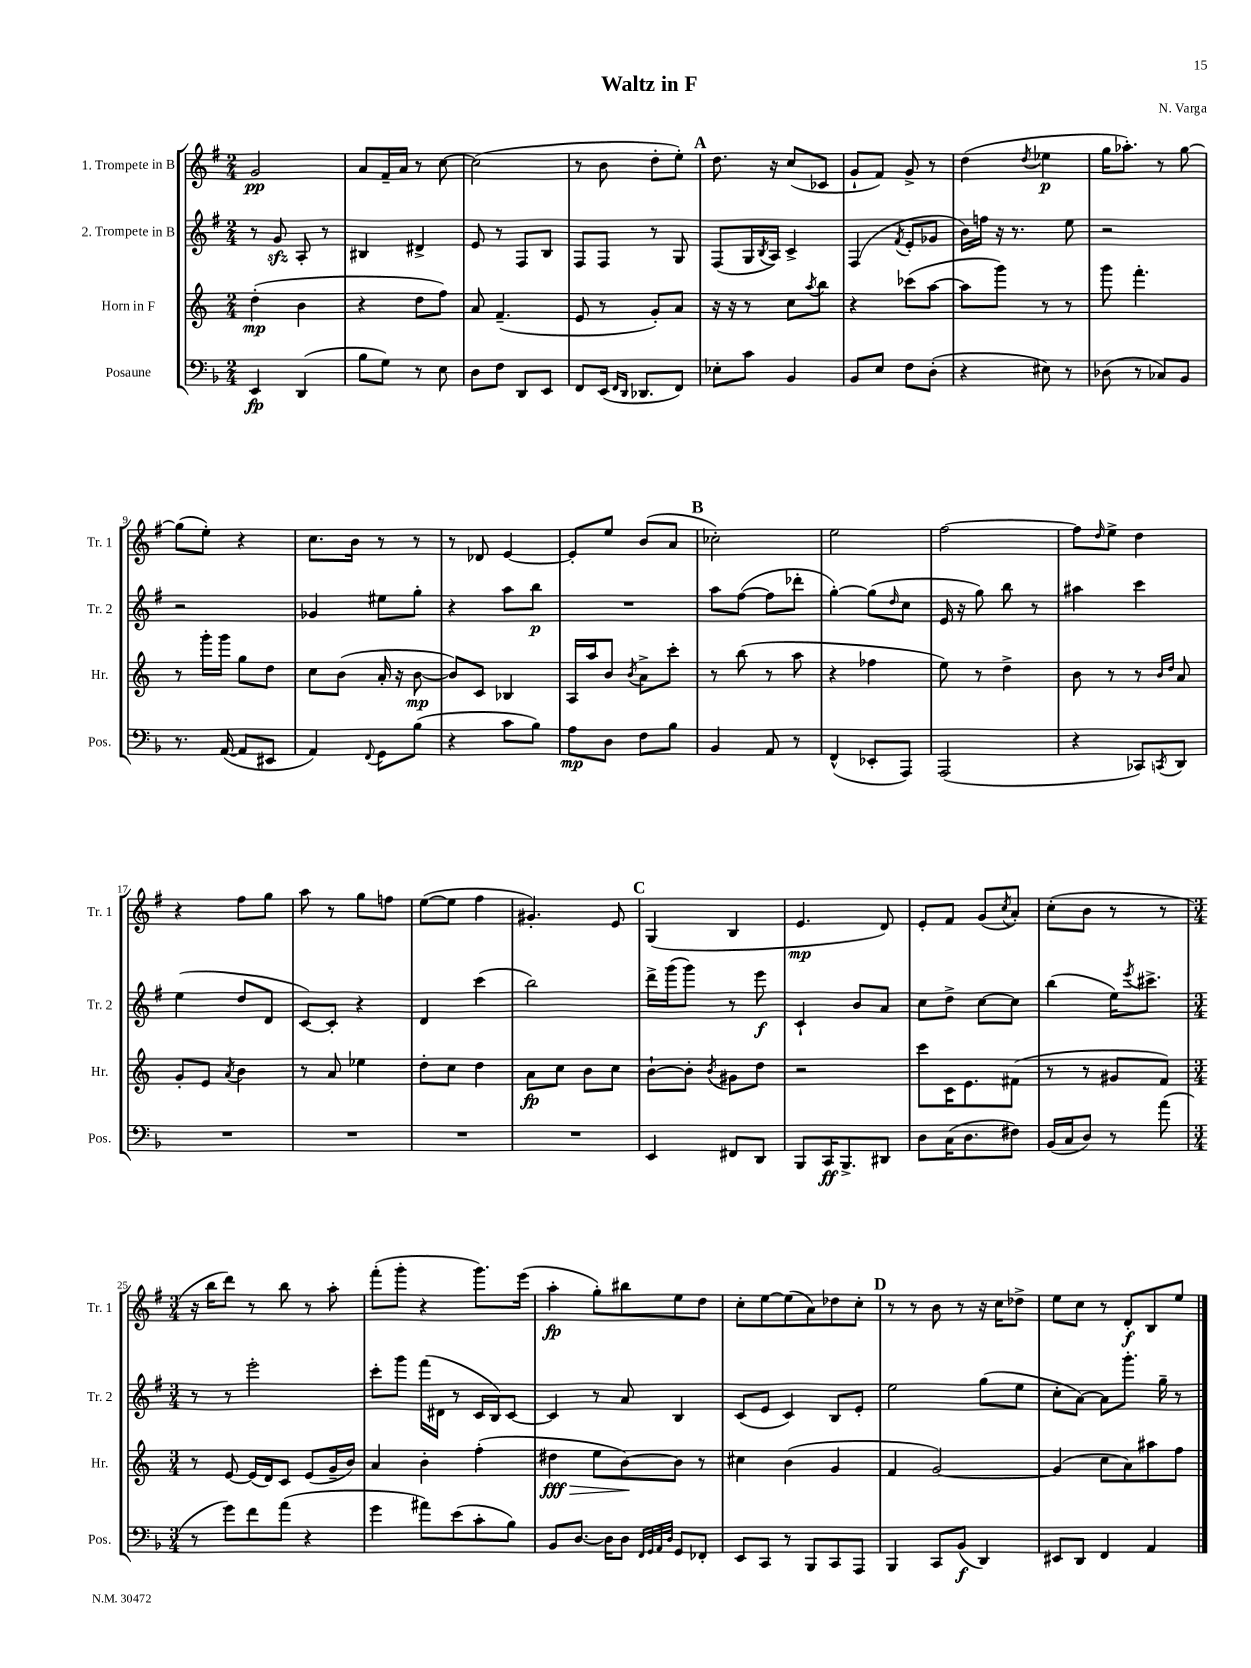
\header { title = "Waltz in F" composer = "N. Varga" }
<<
\new StaffGroup <<
\new Staff = "s0" \with { instrumentName = "1. Trompete in B" shortInstrumentName = "Tr. 1" } {
    \clef treble \key g \major \numericTimeSignature \time 2/4
    g'2\pp |
    a'8 fis'16-- a'16 r8 c''8~ |
    c''2( |
    r8 b'8 d''8-. e''8-.) |
    \mark \markup { \bold "A" } d''8. r16 c''8( ces'8 |
    g'8-! fis'8) g'8-> r8 |
    d''4( \acciaccatura { d''8 } ees''4\p |
    g''16 aes''8.-.) r8 g''8~ |
    g''8( e''8-.) r4 |
    c''8. b'16 r8 r8 |
    r8 des'8 e'4~ |
    e'8-. e''8 b'8( a'8 |
    \mark \markup { \bold "B" } ces''2-.) |
    e''2 |
    fis''2~ |
    fis''8 \grace { d''16 } e''8-> d''4 |
    r4 fis''8 g''8 |
    a''8 r8 g''8 f''8 |
    e''8~( e''8 fis''4 |
    gis'4.-.) e'8 |
    \mark \markup { \bold "C" } g4( b4 |
    e'4.\mp d'8) |
    e'8-. fis'8 g'8( \acciaccatura { c''8 } a'8-.) |
    c''8-.( b'8 r8 r8 |
    \numericTimeSignature \time 3/4 r16 b''16 d'''8) r8 b''8 r8 a''8-. |
    fis'''8-.( g'''8-. r4 g'''8.) e'''16( |
    a''4-.\fp g''8-.) bis''8 e''8 d''8 |
    c''8-. e''8~ e''8( a'8) des''8 c''8-. |
    \mark \markup { \bold "D" } r8 r8 b'8 r8 r16 c''16 des''8-> |
    e''8 c''8 r8 d'8-.\f b8 e''8 \bar "|." |
}
\new Staff = "s1" \with { instrumentName = "2. Trompete in B" shortInstrumentName = "Tr. 2" } {
    \clef treble \key g \major \numericTimeSignature \time 2/4
    r8 g'8\sfz a8-. r8 |
    bis4 dis'4-> |
    e'8 r8 fis8 b8 |
    fis8 fis8 r8 g8 |
    \mark \markup { \bold "A" } fis8( g16 \acciaccatura { b8 } a16) c'4-> |
    fis4( \acciaccatura { fis'8 } e'8-. ges'8 |
    b'16) f''16 r16 r8. e''8 |
    r2 |
    r2 |
    ges'4 eis''8 g''8-. |
    r4 a''8 b''8\p |
    R2 |
    \mark \markup { \bold "B" } a''8 fis''8~( fis''8 des'''8-. |
    g''4~-.) g''8( \grace { d''16 } c''8 |
    e'16 r16 g''8) b''8 r8 |
    ais''4 c'''4 |
    e''4( d''8 d'8 |
    c'8~) c'8-. r4 |
    d'4 c'''4( |
    b''2) |
    \mark \markup { \bold "C" } d'''16-> g'''16( g'''8) r8 e'''8\f |
    c'4-! b'8 a'8 |
    c''8 d''8-> c''8~ c''8 |
    b''4( e''16) \acciaccatura { e'''8 } cis'''8.-> |
    \numericTimeSignature \time 3/4 r8 r8 e'''2-. |
    c'''8-. g'''8 fis'''16( dis'16 r8 c'16 b16) c'8~ |
    c'4 r8 a'8 b4 |
    c'8( e'8 c'4) b8 e'8-. |
    \mark \markup { \bold "D" } e''2 g''8( e''8 |
    c''8-. a'8~) a'8 g'''8.-. g''16-- r8 \bar "|." |
}
\new Staff = "s2" \with { instrumentName = "Horn in F" shortInstrumentName = "Hr." } {
    \clef treble \key c \major \numericTimeSignature \time 2/4
    d''4-.\mp( b'4 |
    r4 d''8 f''8) |
    a'8 f'4.--( |
    e'8 r8 g'8-.) a'8 |
    \mark \markup { \bold "A" } r16 r16 r8 c''8 \acciaccatura { a''8 } b''8 |
    r4 ces'''8( a''8~ |
    a''8 g'''8) r8 r8 |
    g'''8 f'''4.-. |
    r8 g'''16-. g'''16 g''8 d''8 |
    c''8 b'8( a'16-. r16 b'8~\mp |
    b'8) c'8 bes4 |
    a16 a''16 b'8 \acciaccatura { b'8 } a'8-> c'''8-. |
    \mark \markup { \bold "B" } r8 b''8( r8 a''8 |
    r4 fes''4 |
    e''8) r8 d''4-> |
    b'8 r8 r8 \grace { b'16 d''16 } a'8 |
    g'8-. e'8 \acciaccatura { a'8 } b'4 |
    r8 a'8 ees''4 |
    d''8-. c''8 d''4 |
    a'8\fp c''8 b'8 c''8 |
    \mark \markup { \bold "C" } b'8~-! b'8-. \acciaccatura { b'8 } gis'8 d''8 |
    r2 |
    c'''8 c'16 e'8. fis'8( |
    r8 r8 gis'8 f'8) |
    \numericTimeSignature \time 3/4 r8 e'8~ e'16( d'16) c'8 e'8( g'16-- b'16) |
    a'4 b'4-. f''4-.( |
    dis''4\fff\> e''8 b'8~\!) b'8 r8 |
    cis''4 b'4( g'4 |
    \mark \markup { \bold "D" } f'4 g'2~) |
    g'4( c''8 a'8) ais''8 f''8 \bar "|." |
}
\new Staff = "s3" \with { instrumentName = "Posaune" shortInstrumentName = "Pos." } {
    \clef bass \key f \major \numericTimeSignature \time 2/4
    e,4\fp d,4( |
    bes8 g8) r8 e8 |
    d8 f8 d,8 e,8 |
    f,8 e,16( \grace { f,16 d,16 } des,8. f,8) |
    \mark \markup { \bold "A" } ees8-. c'8 bes,4 |
    bes,8 e8 f8 d8-.( |
    r4 eis8) r8 |
    des8( r8 ces8) bes,8 |
    r8. a,16~( a,8 eis,8 |
    a,4) \appoggiatura { f,8 } g,8 bes8( |
    r4 c'8 bes8) |
    a8\mp d8 f8 bes8 |
    \mark \markup { \bold "B" } bes,4 a,8 r8 |
    f,4-^( ees,8-. a,,8) |
    a,,2( |
    r4 ces,8) \acciaccatura { c,8 } d,8 |
    R2 |
    R2 |
    R2 |
    R2 |
    \mark \markup { \bold "C" } e,4 fis,8 d,8 |
    bes,,8 c,16\ff bes,,8.-> dis,8 |
    d8 c16( d8. fis8) |
    bes,16( c16 d8) r8 a'8( |
    \numericTimeSignature \time 3/4 r8 g'8) f'8 a'8( r4 |
    g'4 ais'8) e'8( c'8-. bes8) |
    bes,8 d8.~ d16 d8 \grace { f,32 g,32 a,32 d32 } g,8 fes,8-. |
    e,8 c,8 r8 bes,,8 c,8 a,,8 |
    \mark \markup { \bold "D" } bes,,4 c,8 bes,8\f( d,4) |
    eis,8 d,8 f,4 a,4 \bar "|." |
}
>>
>>
